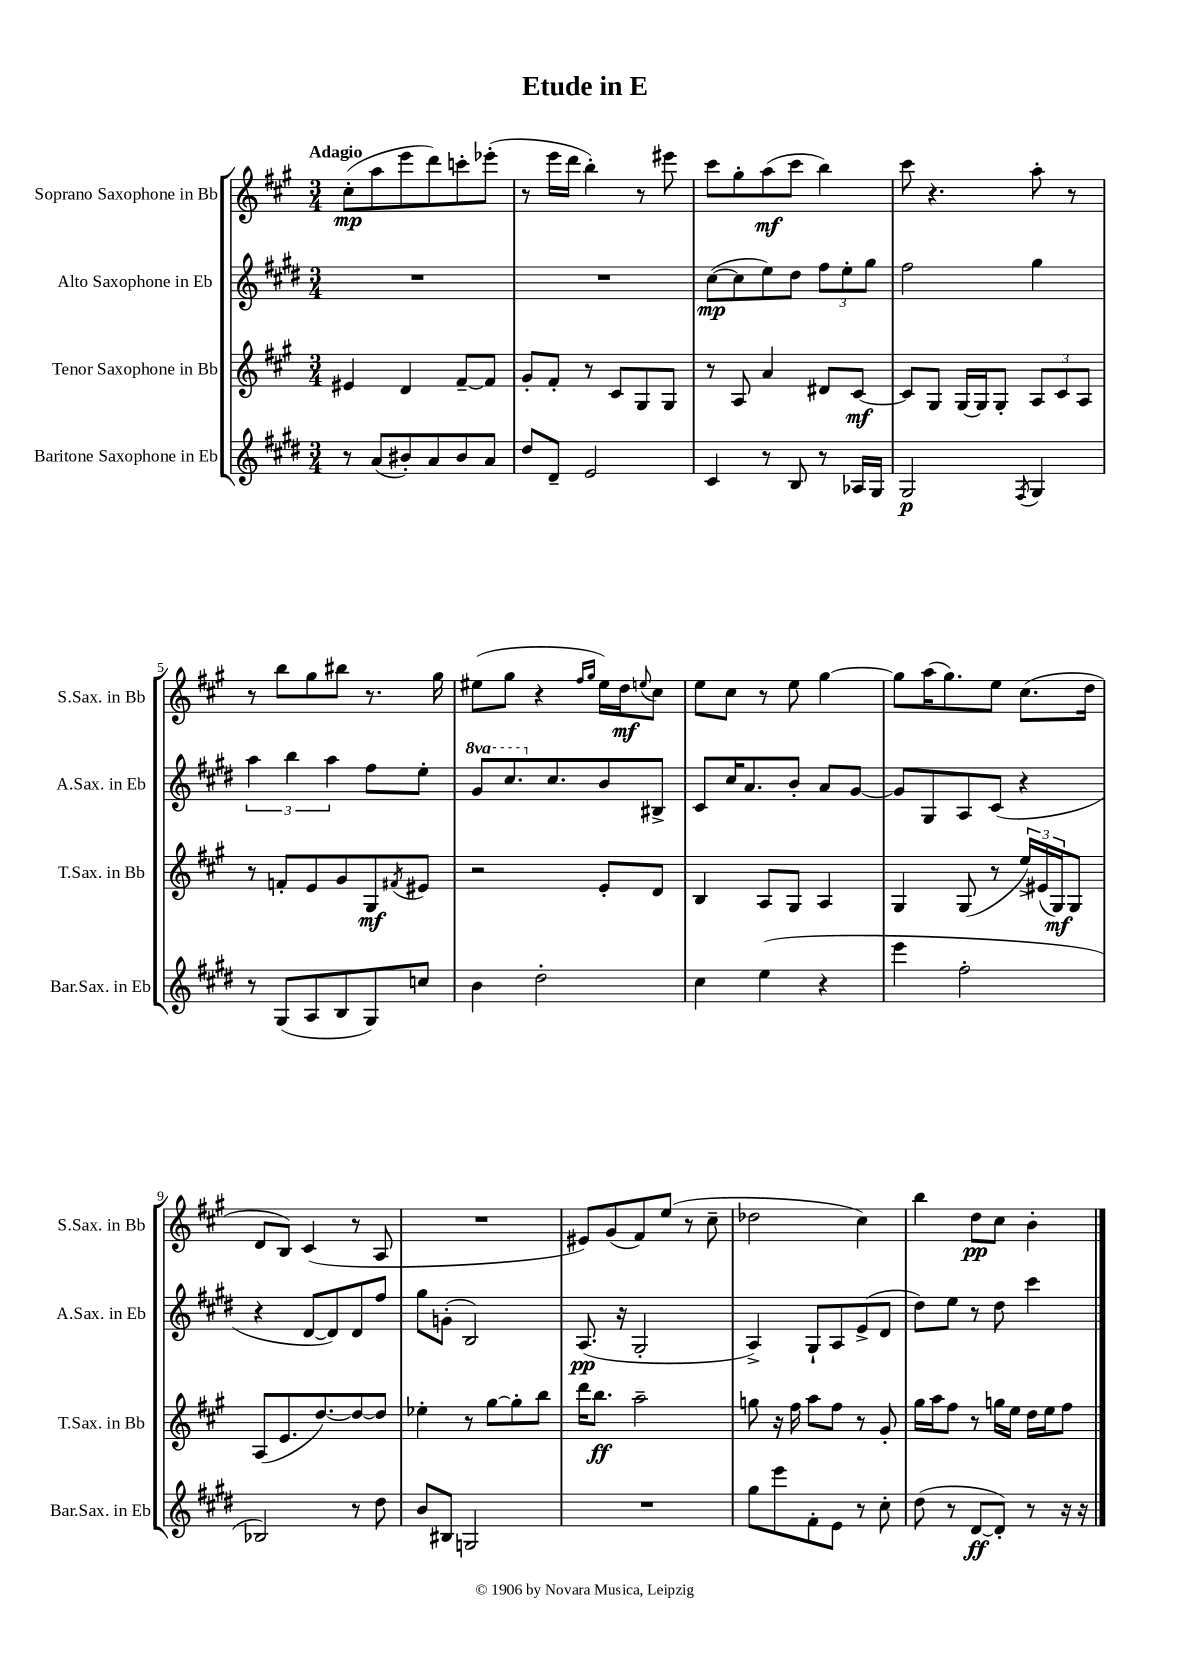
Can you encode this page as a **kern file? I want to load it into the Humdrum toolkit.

**kern	**kern	**kern	**kern
*staff4	*staff3	*staff2	*staff1
*clefG2	*clefG2	*clefG2	*clefG2
*k[f#c#g#d#]	*k[f#c#g#]	*k[f#c#g#d#]	*k[f#c#g#]
*M3/4	*M3/4	*M3/4	*M3/4
8r	4e#	2.r	(8cc#'
(8a	.	.	8aa
8b#')	4d	.	8eee
8a	.	.	8ddd)
8b#	[8f#~	.	8ccc'
8a	8f#]	.	(8eee-'
=	=	=	=
8dd#	8g#'	2.r	8r
8d#~	8f#'	.	16eee
.	.	.	16ddd
2e	8r	.	4bb')
.	8c#	.	.
.	8G#	.	8r
.	8G#	.	8eee#
=	=	=	=
4c#	8r	([8cc#	8ccc#
.	8A	8cc#]	8gg#'
8r	4a	8ee)	(8aa
8B	.	8dd#	8ccc#
8r	8d#	12ff#	4bb)
.	.	12ee'	.
16A-	[8c#	.	.
.	.	12gg#	.
16G#	.	.	.
=	=	=	=
2G#	8c#]	2ff#	8ccc#
.	8G#	.	4.r
.	[16G#	.	.
.	16G#]	.	.
.	8G#'	.	.
8qF#	.	.	.
4G#	12A	4gg#	8aa'
.	12c#	.	.
.	.	.	8r
.	12A	.	.
=	=	=	=
8r	8r	6aa	8r
(8G#	8f'	.	8bb
.	.	6bb	.
8A	8e	.	8gg#
.	.	6aa	.
8B	8g#	.	8bb#
8G#)	8G#	8ff#	8.r
.	8qf#	.	.
8cc	8e#	8ee'	.
.	.	.	16gg#
=	=	=	=
4b	2r	8gg#	(8ee#
.	.	8.ccc#	8gg#
2dd#'	.	.	4r
.	.	8.cc#	.
.	.	.	16qqff#
.	.	.	16qqgg#
.	8e'	8b	16ee#)
.	.	.	16dd
.	.	.	8qqee
.	8d	8B#^	8cc#
=	=	=	=
4cc#	4B	8c#	8ee
.	.	16cc#	8cc#
.	.	8.a	.
(4ee	8A	.	8r
.	8G#	8b'	8ee
4r	4A	8a	[4gg#
.	.	[8g#	.
=	=	=	=
4eee	4G#	8g#]	8gg#]
.	.	8G#	(16aa
.	.	.	8.gg#)
2ff#'	(8G#	8A	.
.	8r	(8c#	8ee
.	24ee^)	4r	(8.cc#
.	(24e#	.	.
.	24G#)	.	.
.	8G#	.	.
.	.	.	16dd
=	=	=	=
2B-)	(8A	4r	8d
.	8.e	.	8B)
.	.	[8d#	(4c#
.	[8.dd)	.	.
.	.	8d#])	.
8r	8dd_	8d#	8r
8dd#	8dd]	8ff#	8A
=	=	=	=
8b	4ee-'	8gg#	2.r
8B#	.	(8g'	.
2G	8r	2B)	.
.	[8gg#	.	.
.	8gg#']	.	.
.	8bb	.	.
=	=	=	=
2.r	16ddd	(8.A	8e#)
.	8.bb	.	.
.	.	.	(8g#
.	.	16r	.
.	2aa~	2G#'	8f#)
.	.	.	(8ee
.	.	.	8r
.	.	.	8cc#~
=	=	=	=
8gg#	8gg	4A^)	2dd-
8eee	16r	.	.
.	16ff#	.	.
8f#'	8aa	8G#`	.
8e	8ff#	8A	.
8r	8r	(8e^	4cc#)
8cc#'	8g#'	8d#	.
=	=	=	=
(8dd#	16gg#	8dd#)	4bb
.	16aa	.	.
8r	8ff#	8ee	.
[8d#	8r	8r	8dd
8d#'])	16gg	8dd#	8cc#
.	16ee	.	.
8r	16dd	4ccc#	4b'
.	16ee	.	.
16r	8ff#	.	.
16r	.	.	.
==	==	==	==
*-	*-	*-	*-
